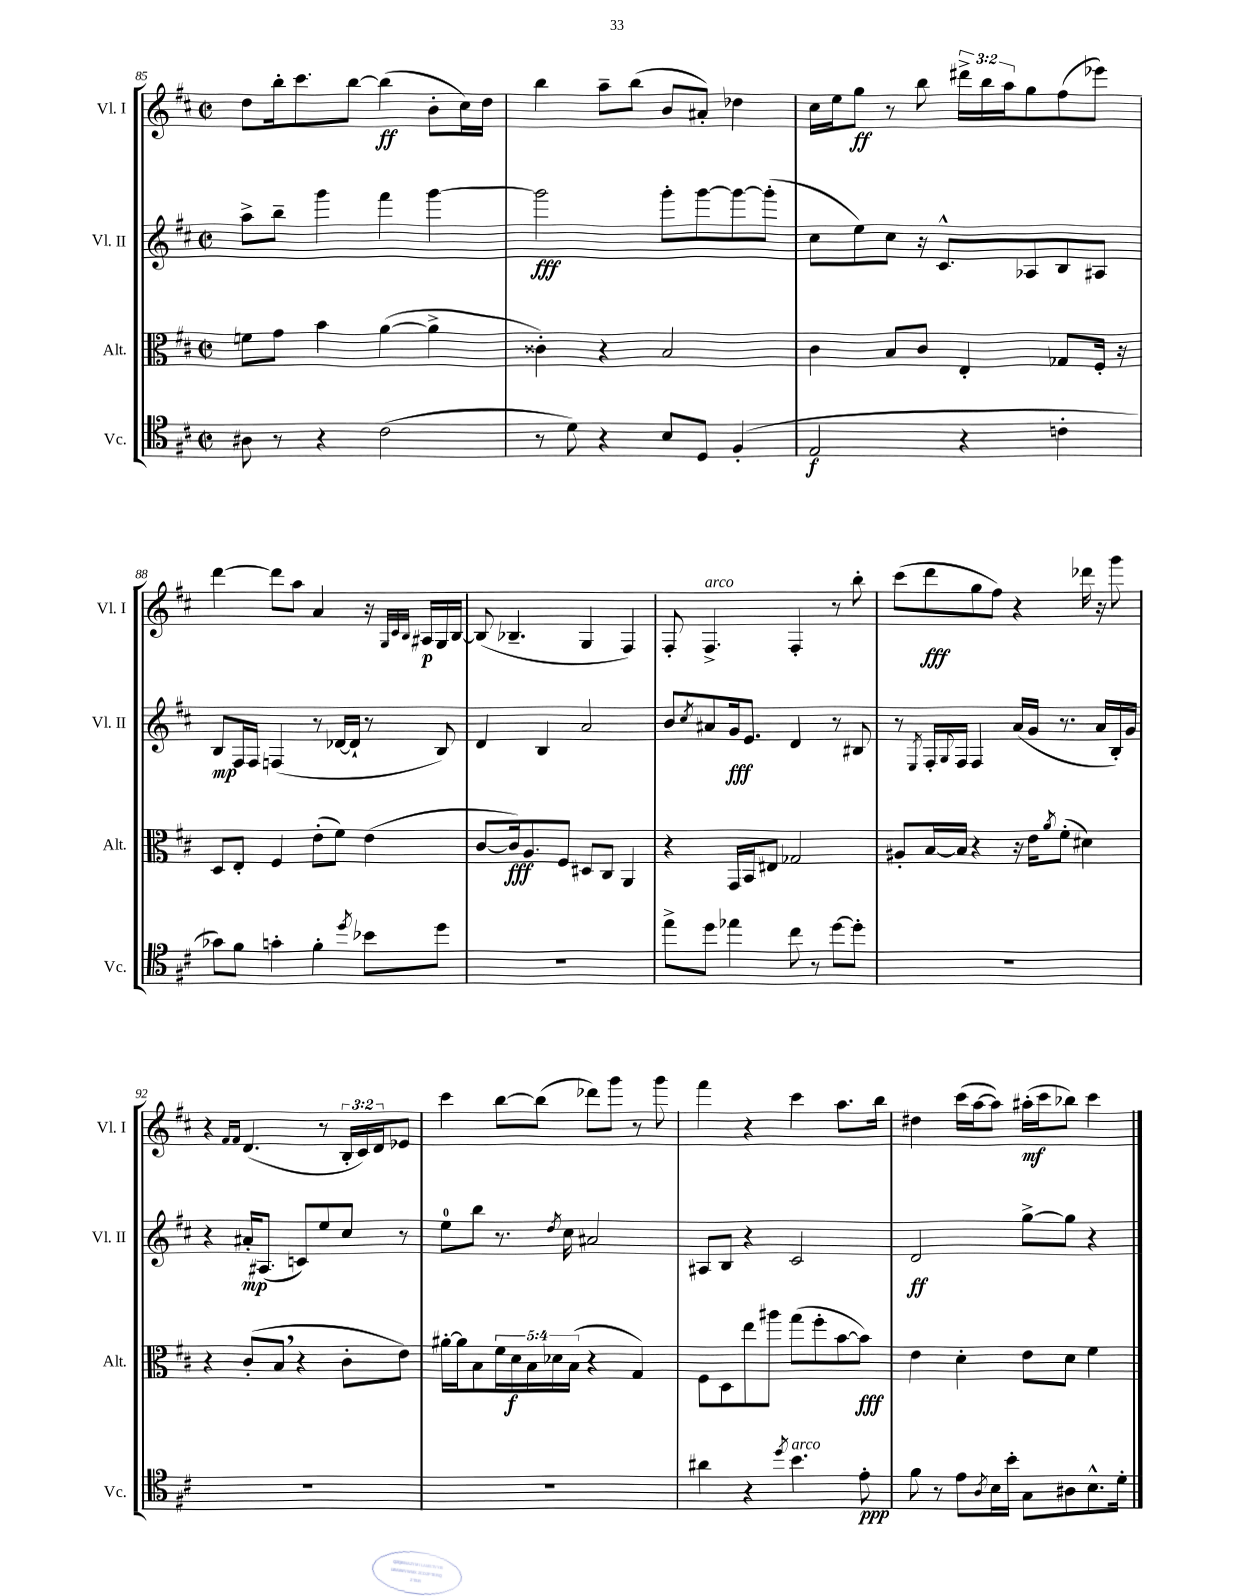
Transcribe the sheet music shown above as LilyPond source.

<<
\new StaffGroup <<
\new Staff = "s0" \with { instrumentName = "Vl. I" shortInstrumentName = "Vl. I" } {
    \clef treble \key d \major \defaultTimeSignature \time 2/2 \override Staff.TupletNumber.text = #tuplet-number::calc-fraction-text
    d''8 b''16-. cis'''8. b''8~ b''4\ff( b'8-. cis''16) d''16 |
    b''4 a''8-- b''8( b'8 ais'8-.) des''4 |
    cis''16 e''16 g''8\ff r8 b''8 \tuplet 3/2 { dis'''16-> b''16 a''16 } g''8 fis''8( ees'''8) |
    d'''4~ d'''8 a''8 a'4 r16 \grace { g32 cis'32 b32 } ais16\p g16 b16~ |
    b8( bes4.-- g4 fis4) |
    fis8-. fis4.->^\markup { \italic "arco" } fis4-. r8 b''8-. |
    cis'''8( d'''8\fff g''8 fis''8) r4 des'''16 r16 g'''8 |
    r4 \grace { fis'16 fis'16 } d'4.( r8 \tuplet 3/2 { b16-. cis'16) d'16 } ees'8 |
    cis'''4 b''8~ b''8( des'''8) g'''8 r8 g'''8 |
    fis'''4 r4 cis'''4 a''8. b''16 |
    dis''4 cis'''16( a''16~ a''8) ais''16-.\mf( cis'''16 bes''8) cis'''4 \bar "|." |
}
\new Staff = "s1" \with { instrumentName = "Vl. II" shortInstrumentName = "Vl. II" } {
    \clef treble \key d \major \defaultTimeSignature \time 2/2
    a''8-> b''8-- g'''4 fis'''4 g'''4~ |
    g'''2\fff g'''8-. g'''8~ g'''8~ g'''8-.( |
    cis''8 e''8) cis''8 r16 cis'8.-^ aes8 b8 ais8 |
    b8\mp fis16 fis16 f4( r8 des'16~ des'16-! r8 b8) |
    d'4 b4 a'2 |
    b'8 \acciaccatura { cis''8 } ais'8 g'16\fff e'8. d'4 r8 bis8 |
    r8 \acciaccatura { e8 } fis16-. \appoggiatura { g8 } fis16 fis4 a'16( g'16 r8. a'16 b16-.) g'16 |
    r4 ais'16-.\mp ais8.( c'8) e''8 cis''8 r8 |
    e''8-0 b''8 r8. \acciaccatura { d''8 } cis''16 ais'2 |
    ais8 b8 r4 cis'2 |
    d'2\ff g''8~-> g''8 r4 \bar "|." |
}
\new Staff = "s2" \with { instrumentName = "Alt." shortInstrumentName = "Alt." } {
    \clef alto \key d \major \defaultTimeSignature \time 2/2 \override Staff.TupletNumber.text = #tuplet-number::calc-fraction-text
    f'8 g'8 b'4 a'4~( a'4-> |
    cisis'4-.) r4 b2 |
    cis'4 b8 cis'8 e4-. ges8 fis16-. r16 |
    d8 e8-. fis4 e'8-.( fis'8) e'4( |
    cis'8~ cis'16\fff) a8. fis8 dis8 cis8 a,4 |
    r4 g,16 b,16 eis8 ges2 |
    ais8-. b16~ b16 r4 r16 e'16 \acciaccatura { a'8 } fis'8-.( dis'4) |
    r4 cis'8-.( b8 \breathe r4 cis'8-. e'8) |
    ais'16~-. ais'16 b8 \tuplet 5/4 { fis'16 d'16\f b16 des'16 b16( } r4 g4) |
    fis8 d8 e''8 ais''8 g''8( fis''8-. b'8~ b'8\fff) |
    e'4 d'4-. e'8 d'8 fis'4 \bar "|." |
}
\new Staff = "s3" \with { instrumentName = "Vc." shortInstrumentName = "Vc." } {
    \clef tenor \key d \major \defaultTimeSignature \time 2/2
    ais8 r8 r4 cis'2( |
    r8 d'8) r4 b8 d8 fis4-.( |
    e2\f r4 c'4-. |
    ges'8) fis'8 g'4-. fis'4-. \acciaccatura { d''8 } bes'8 d''8 |
    R1 |
    e''8-> d''8 ees''4 cis''8 r8 d''8~ d''8-. |
    R1 |
    R1 |
    R1 |
    ais'4 r4 \acciaccatura { d''8 } b'4.^\markup { \italic "arco" } e'8-.\ppp |
    fis'8 r8 e'8 \acciaccatura { a8 } b16 b'16-. g8 ais8 b8.-^ d'16-. \bar "|." |
}
>>
>>
\layout { \context { \Score currentBarNumber = #85 } }
